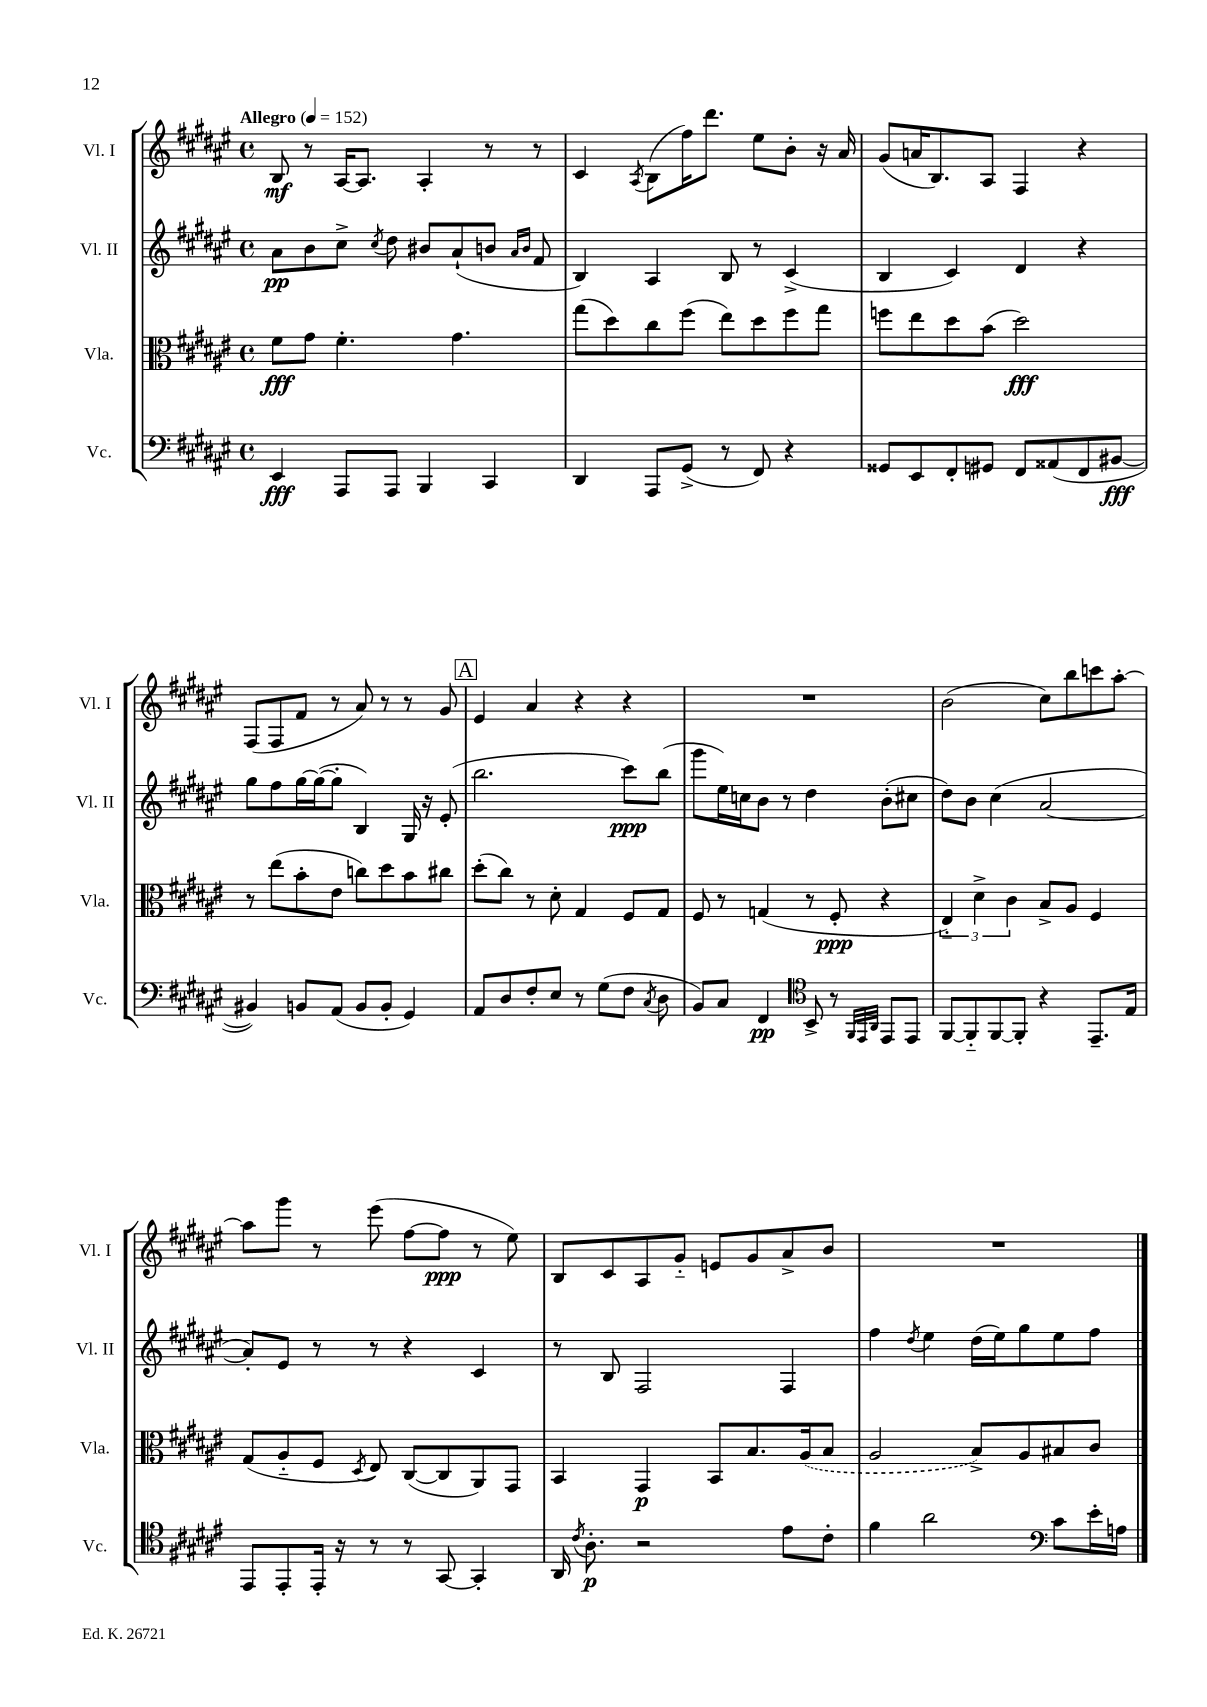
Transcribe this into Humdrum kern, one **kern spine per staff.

**kern	**kern	**kern	**kern
*staff4	*staff3	*staff2	*staff1
*clefF4	*clefC3	*clefG2	*clefG2
*k[f#c#g#d#a#e#]	*k[f#c#g#d#a#e#]	*k[f#c#g#d#a#e#]	*k[f#c#g#d#a#e#]
*M4/4	*M4/4	*M4/4	*M4/4
*met(c)	*met(c)	*met(c)	*met(c)
*MM152	*MM152	*MM152	*MM152
4EE#	8f#	8a#	8B
.	8g#	8b	8r
8AAA#	4.f#'	8cc#^	[16A#
.	.	.	8.A#]
.	.	8qcc#	.
8AAA#	.	8dd#	.
4BBB	.	8b#	4A#'
.	4.g#	(8a#`	.
4CC#	.	8b	8r
.	.	16qqa#	.
.	.	16qqb	.
.	.	8f#	8r
=	=	=	=
4DD#	(8gg#	4B)	4c#
.	8dd#)	.	.
.	.	.	8qA#
8AAA#	8cc#	4A#	(8B
(8GG#^	(8ff#	.	16ff#)
.	.	.	8.ddd#
8r	8ee#)	8B	.
8FF#)	8dd#	8r	8ee#
4r	8ff#	(4c#^	8b'
.	8gg#	.	16r
.	.	.	16a#
=	=	=	=
8GG##	8ff	4B	(8g#
8EE#	8ee#	.	16a
.	.	.	8.B)
8FF#'	8dd#	4c#)	.
8GG#	(8b	.	8A#
8FF#	2dd#)	4d#	4F#
(8AA##	.	.	.
8FF#	.	4r	4r
[8BB#	.	.	.
=	=	=	=
4BB#])	8r	8gg#	(8F#
.	(8ee#	8ff#	8F#
8BB	8b'	[16gg#	8f#
.	.	(16gg#_	.
(8AA#	8e#	8gg#']	8r
8BB	8cc)	4B)	8a#)
8BB'	8dd#	.	8r
4GG#)	8b	16G#	8r
.	.	16r	.
.	8cc#	(8e#'	8g#
=	=	=	=
8AA#	(8dd#'	2.bb	4e#
8D#	8cc#)	.	.
8F#'	8r	.	4a#
8E#	8d#'	.	.
8r	4G#	.	4r
(8G#	.	.	.
8F#	8F#	8ccc#)	4r
8qC#	.	.	.
8D#	8G#	(8bb	.
=	=	=	=
8BB)	8F#	8ggg#	1r
8C#	8r	16ee#)	.
.	.	16cc	.
4FF#	(4G	8b	.
.	.	8r	.
*clefC4	*	*	*
8BB^	8r	4dd#	.
8r	8F#'	.	.
32qqFF#	.	.	.
32qqEE#	.	.	.
32qqAA#	.	.	.
8EE#	4r	(8b'	.
8EE#	.	8cc#	.
=	=	=	=
[8FF#	6E#'~)	8dd#)	(2b
8FF#'~]	.	8b	.
.	6d#^	.	.
[8FF#	.	(4cc#	.
.	6c#	.	.
8FF#']	.	.	.
4r	8B^	[2a#	8cc#)
.	8A#	.	8bb
8.EE#~	4F#	.	8ccc
.	.	.	[8aa#'
16E#	.	.	.
=	=	=	=
8EE#	(8G#	8a#'])	8aa#]
8EE#'	8A#'~	8e#	8ggg#
16EE#'	8F#	8r	8r
16r	.	.	.
.	8qD#	.	.
8r	8E#)	8r	(8eee#
8r	([8C#	4r	[8ff#
[8GG#	8C#]	.	8ff#]
4GG#']	8AA#)	4c#	8r
.	8GG#	.	8ee#)
=	=	=	=
16AA#	4BB	8r	8B
8qc#	.	.	.
8.A#'	.	.	.
.	.	8B	8c#
2r	4GG#	2F#	8A#
.	.	.	8g#'~
.	8BB	.	8e
.	8.B	.	8g#
8e#	.	4F#	8a#^
.	(16A#	.	.
8c#'	8B	.	8b
=	=	=	=
4f#	2A#	4ff#	1r
.	.	8qdd#	.
2a#	.	4ee#	.
.	8B^)	(16dd#	.
.	.	16ee#)	.
.	8A#	8gg#	.
*clefF4	*	*	*
8c#	8B#	8ee#	.
16e#'	8c#	8ff#	.
16A	.	.	.
==	==	==	==
*-	*-	*-	*-
